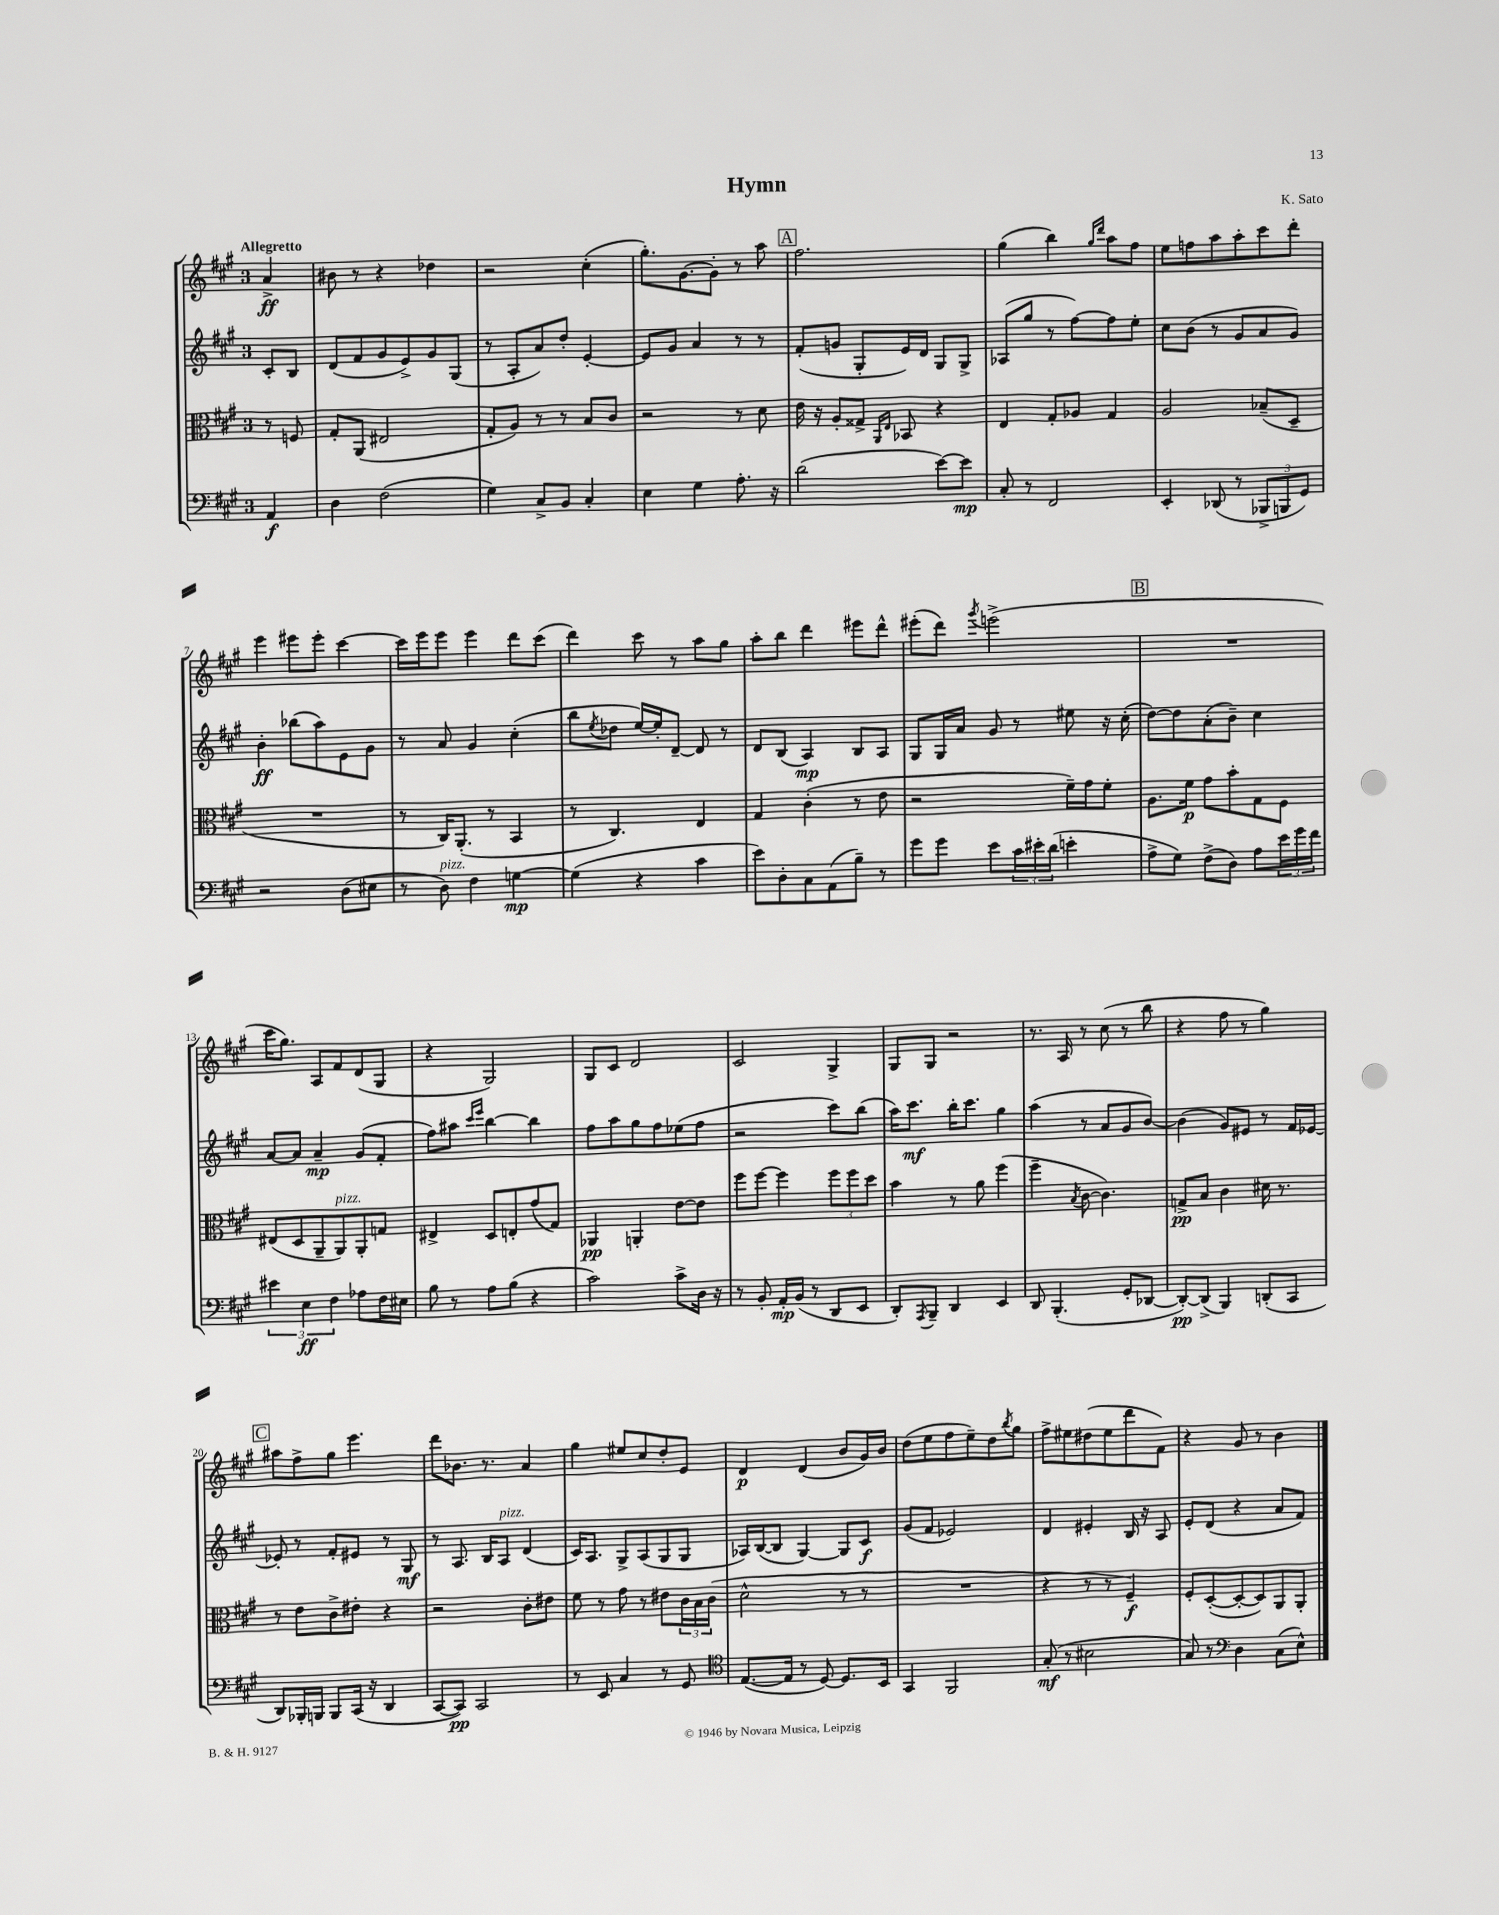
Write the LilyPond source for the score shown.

\header { title = "Hymn" composer = "K. Sato" }
<<
\new StaffGroup <<
\new Staff = "s0" {
    \clef treble \key a \major \once \override Staff.TimeSignature.style = #'single-digit \time 3/4 \partial 4 \tempo "Allegretto"
    a'4->\ff |
    bis'8 r8 r4 des''4 |
    r2 cis''4-.( |
    gis''8.-.) gis'8.~ gis'8-. r8 a''8 |
    \mark \markup { \box "A" } fis''2. |
    gis''4( b''4) \grace { gis''16 d'''16 } a''8 fis''8 |
    e''8 f''8 a''8 a''8-. cis'''8 d'''8-. |
    e'''4 eis'''8 eis'''8-. cis'''4~ |
    cis'''16 e'''16 e'''8 e'''4 d'''8 cis'''8( |
    d'''4) cis'''8 r8 a''8 gis''8 |
    a''8-. b''8 d'''4 eis'''8 d'''8-^ |
    eis'''8-.( d'''8) \acciaccatura { gis'''8 } e'''2->( |
    \mark \markup { \box "B" } R2. |
    cis'''16 gis''8.) a8 fis'8 d'8( gis8 |
    r4 gis2) |
    gis8 cis'8 d'2 |
    cis'2 gis4-> |
    gis8 gis8 r2 |
    r8. a16 r8 cis''8( r8 b''8 |
    r4 fis''8 r8 gis''4) |
    \mark \markup { \box "C" } ais''8 fis''8-> gis''8 e'''4. |
    d'''8 bes'8. r8. a'4 |
    gis''4 eis''8 cis''8 d''8-. e'8 |
    d'4\p d'4( b'8 gis'16) b'16 |
    d''8( e''8 fis''8 e''8--) d''8 \acciaccatura { b''8 } gis''8 |
    fis''8-> eis''8 dis''8( eis''8 d'''8 fis'8) |
    r4 gis'8 r8 b'4 \bar "|." |
}
\new Staff = "s1" {
    \clef treble \key a \major \once \override Staff.TimeSignature.style = #'single-digit \time 3/4 \partial 4
    cis'8-. b8 |
    d'8( fis'8 gis'8 e'8->) gis'8 gis8( |
    r8 a8-. a'8) d''8-. e'4~-. |
    e'8 gis'8 a'4 r8 r8 |
    \mark \markup { \box "A" } fis'8-.( g'8 gis8-. e'16) d'16 gis8 gis8-> |
    aes8( gis''8 r8 fis''8~) fis''8 e''8-. |
    cis''8 b'8( r8 gis'8 a'8 gis'8) |
    b'4-.\ff bes''8( a''8) e'8 gis'8 |
    r8 a'8 gis'4 cis''4-.( |
    b''8 \acciaccatura { e''8 } des''8 e''16~) e''16-. d'8~-- d'8 r8 |
    d'8 b8( a4\mp) b8 a8 |
    gis8 gis16 a'16 gis'8 r8 eis''8 r16 cis''16-.( |
    \mark \markup { \box "B" } d''8~) d''8 a'8-.( b'8--) cis''4 |
    a'8~ a'8 a'4--\mp gis'8( fis'8-. |
    fis''8) ais''8 \grace { cis'''16 e'''16 } b''4~ b''4 |
    fis''8 a''8 gis''8 fis''8 ees''8( fis''8 |
    r2 cis'''8) b''8( |
    a''16) cis'''8.\mf b''16-. cis'''8. gis''4 |
    a''4( r8 a'8 gis'8 b'8~) |
    b'4( gis'8) eis'8 r8 fis'16 ees'16~ |
    \mark \markup { \box "C" } ees'8-. r8 fis'8-. eis'8 r8 gis8\mf |
    r8 a8. b16 a8^\markup { \italic "pizz." } d'4( |
    cis'16) a8. gis8-> a8( gis8 gis8 |
    aes16) b16~( b8 gis4~) gis8 cis'8\f |
    gis'8( fis'8 ees'2) |
    d'4 eis'4-. b16 r16 a8 |
    e'8-. d'8( r4 a'8 fis'8) \bar "|." |
}
\new Staff = "s2" {
    \clef alto \key a \major \once \override Staff.TimeSignature.style = #'single-digit \time 3/4 \partial 4
    r8 f8 |
    gis8-. a,8( eis2 |
    gis8-. a8) r8 r8 b8 cis'8 |
    r2 r8 d'8 |
    \mark \markup { \box "A" } e'16 r16 a8-. gisis8-> \grace { a,16 e16 } bes,8 r4 |
    e4 gis8-. aes8 gis4 |
    a2 bes8--( d8-- |
    R2. |
    r8 cis16) a,8.-.( r8 b,4 |
    r8 cis4.) e4 |
    gis4 cis'4-.( r8 e'8 |
    r2 fis'16--) gis'16 fis'8-. |
    \mark \markup { \box "B" } a8. fis'16\p gis'8 b'8-. gis8 fis8 |
    eis8( d8 a,8-- a,8^\markup { \italic "pizz." }) a,8-. g8 |
    eis4-> d8 e8-. gis'8( gis8) |
    aes,4\pp a,4-. e'8~ e'8 |
    fis''8 fis''8~ fis''4 \tuplet 3/2 { fis''8 fis''8 d''8 } |
    b'4 r8 a'8 fis''4( |
    fis''4-- \acciaccatura { b8 } cis'8~ cis'4.) |
    g8->\pp b8 cis'4 dis'16 r8. |
    \mark \markup { \box "C" } r8 e'8 cis'8-> eis'8-. r4 |
    r2 cis'8-. eis'8 |
    fis'8 r8 gis'8 r8 eis'8 \tuplet 3/2 { cis'16 b16 cis'16( } |
    d'2-^ r8 r8 |
    R2. |
    r4 r8 r8 fis4--\f) |
    fis8-. d8~-.( d8~-. d8) a,8 a,8-. \bar "|." |
}
\new Staff = "s3" {
    \clef bass \key a \major \once \override Staff.TimeSignature.style = #'single-digit \time 3/4 \partial 4
    a,4\f |
    d4 fis2( |
    gis4) cis8-> b,8 cis4-. |
    e4 gis4 a8.-. r16 |
    \mark \markup { \box "A" } d'2( e'8~) e'8\mp |
    cis8-. r8 fis,2 |
    e,4-. des,8( r8 \tuplet 3/2 { bes,,8-> b,,8 gis,8) } |
    r2 d8( eis8 |
    r8 d8^\markup { \italic "pizz." }) fis4 g4~\mp |
    g4( r4 cis'4 |
    e'8) d8-. cis8 a,8( b8--) r8 |
    gis'8 gis'8 e'8 \tuplet 3/2 { cis'16 eis'16-. d'16( } e'4-. |
    \mark \markup { \box "B" } a8-> gis8) fis8->( d8) a8 \tuplet 3/2 { e'16 gis'16 fis'16 } |
    \tuplet 3/2 { eis'4 e4\ff fis4 } aes8 fis16 eis16 |
    b8 r8 a8 b8( r4 |
    cis'2) cis'8-> d16 r16 |
    r8 b,8-. a,16-.\mp b,16( r8 d,8 e,8 |
    d,8-.) \acciaccatura { a,,8 } b,,8-- d,4 e,4 |
    d,8 b,,4.-.( gis,8-. des,8~ |
    des,8~-.\pp) des,8->( b,,4) d,8-.( cis,8 |
    \mark \markup { \box "C" } d,8) bes,,16-. b,,16 b,,8 cis,16( r16 d,4 |
    cis,8~ cis,8\pp) cis,2 |
    r8 e,8 cis4 r8 gis,8 |
    \clef tenor e8.~( e16 r8 d8~) d8. b,16 |
    gis,4 fis,2 |
    gis8-.\mf( r8 bis2 |
    gis8) r8 \clef bass d4 cis8( e8-^) \bar "|." |
}
>>
>>
